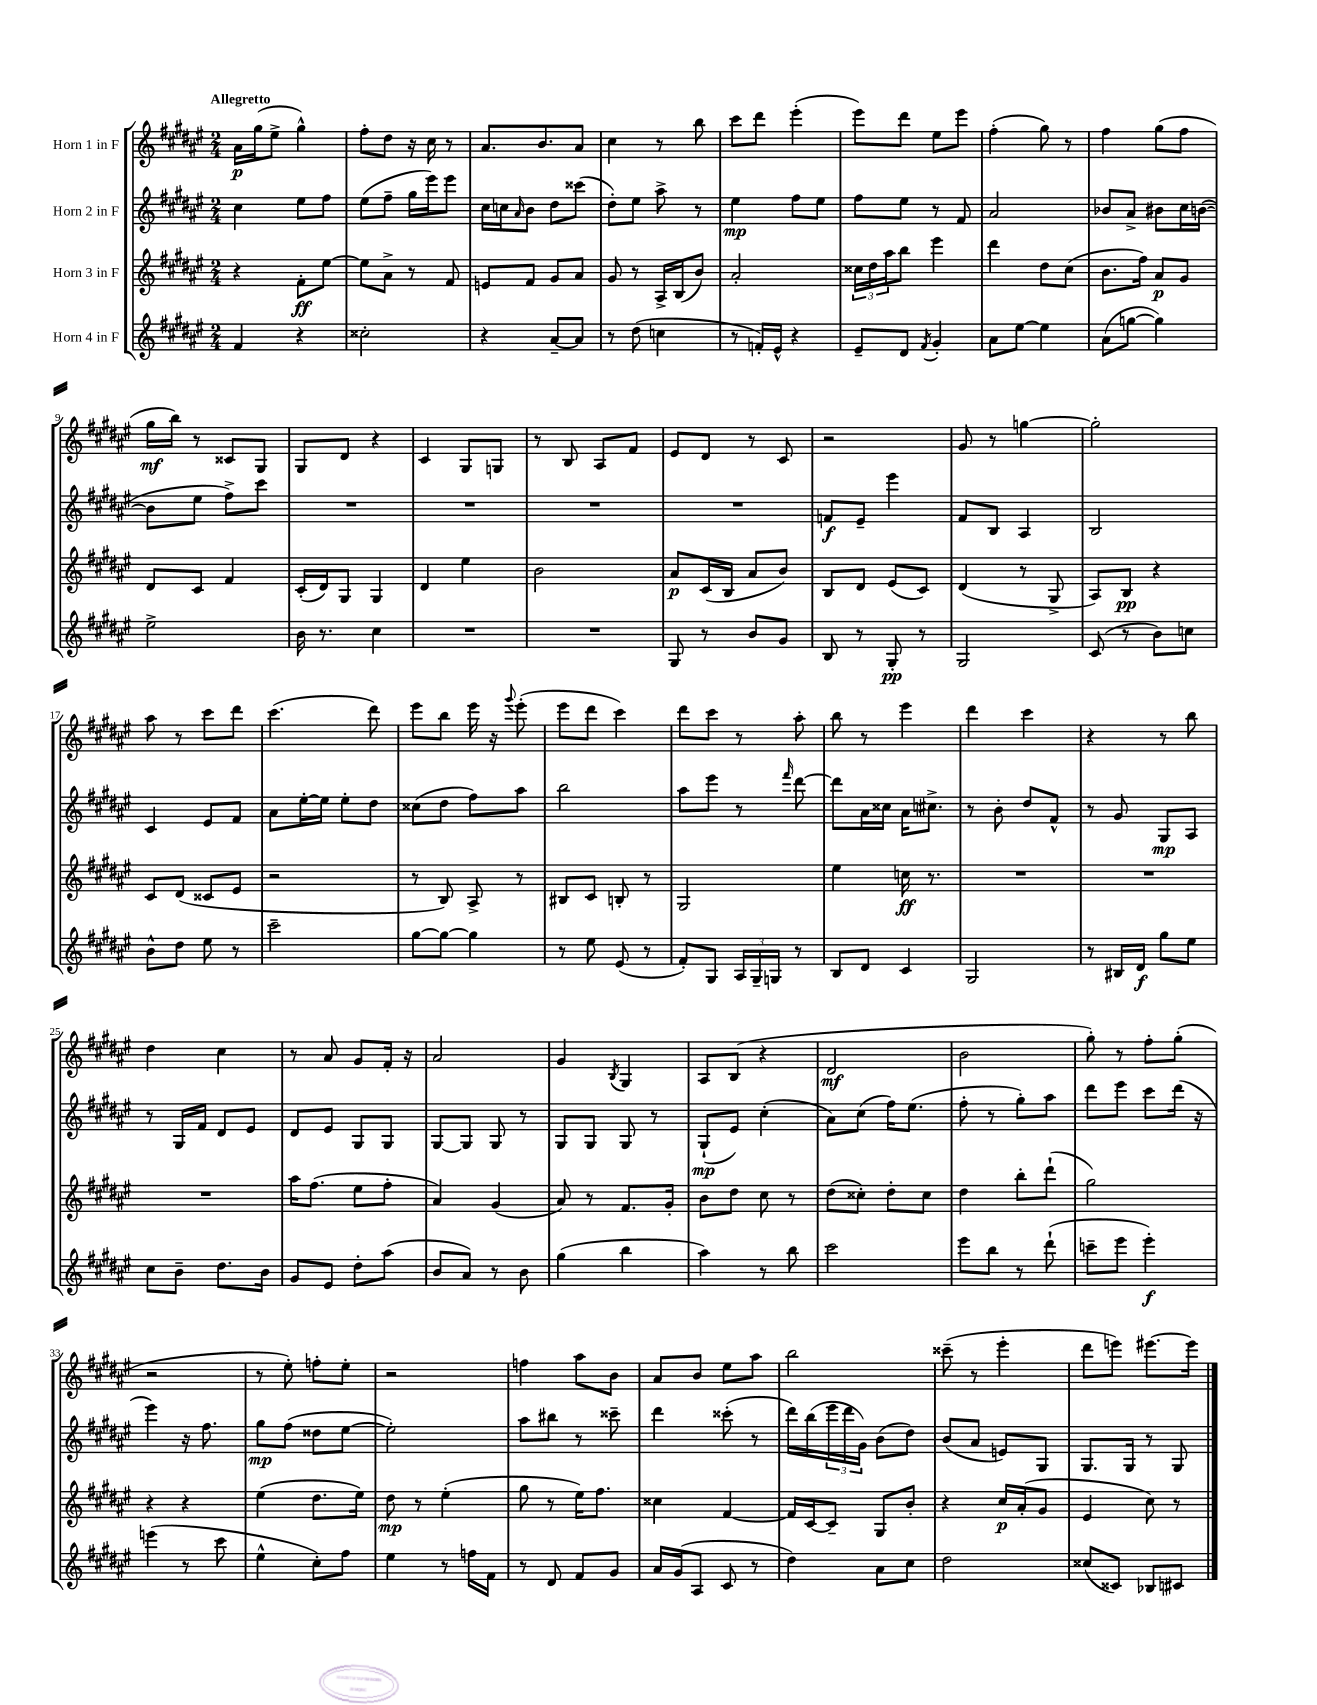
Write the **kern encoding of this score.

**kern	**kern	**kern	**kern
*staff4	*staff3	*staff2	*staff1
*clefG2	*clefG2	*clefG2	*clefG2
*k[f#c#g#d#a#e#]	*k[f#c#g#d#a#e#]	*k[f#c#g#d#a#e#]	*k[f#c#g#d#a#e#]
*M2/4	*M2/4	*M2/4	*M2/4
4f#/	4r	4cc#\	16a#\LL
.	.	.	(16gg#\J
.	.	.	8ee#^\J
4r	8f#'\L	8ee#\L	4gg#^^\)
.	[8ee#\J	8ff#\J	.
=	=	=	=
2cc##'\	8ee#\]L	(8ee#\L	8ff#'\L
.	8a#^\J	8ff#~\J	8dd#\J
.	8r	16gg#\LL	16r
.	.	16eee#\J)	16cc#\
.	8f#/	8eee#\J	8r
=	=	=	=
4r	8e/L	16cc#\LL	8.a#/L
.	.	16cc\J	.
.	.	16qqa#/	.
.	8f#/J	8b\J	.
.	.	.	8.b/
[8a#~/L	8g#/L	8dd#\L	.
8a#/]J	8a#/J	(8ccc##\J	8a#/J
=	=	=	=
8r	8g#/	8dd#'\L)	4cc#\
(8dd#\	8r	8ee#\J	.
4cc\	16A#^/LL	8aa#^\	8r
.	(16B/J	.	.
.	8b/J)	8r	8bb\
=	=	=	=
8r	2a#'/	4ee#\	8ccc#\L
16f'/LL)	.	.	8ddd#\J
16e#^^/JJ	.	.	.
4r	.	8ff#\L	(4eee#'\
.	.	8ee#\J	.
=	=	=	=
8e#~/L	24cc##\LL	8ff#\L	8eee#\L)
.	24dd#\	.	.
.	24aa#\J	.	.
8d#/J	8bb\J	8ee#\J	8ddd#\J
8qf#/	.	.	.
4g#'/	4eee#\	8r	8ee#\L
.	.	8f#/	8eee#\J
=	=	=	=
8a#\L	4ddd#\	2a#/	(4ff#'\
[8ee#\J	.	.	.
4ee#\]	8dd#\L	.	8gg#\)
.	(8cc#\J	.	8r
=	=	=	=
(8a#\L	8.b\L	8b-/L	4ff#\
[8gg\J	.	8a#^/J	.
.	16ff#\Jk)	.	.
4gg\])	8a#/L	8b#\L	(8gg#\L
.	8g#/J	16cc#\L	8ff#\J
.	.	([16b\JJ	.
=	=	=	=
2ee#^\	8d#/L	8b\]L	16gg#\LL
.	.	.	16bb\JJ)
.	8c#/J	8ee#\J	8r
.	4f#/	8ff#^\L)	8c##/L
.	.	8ccc#\J	8G#/J
=	=	=	=
16b\	(16c#'/LL	2r	8G#/L
8.r	16d#/J)	.	.
.	8G#/J	.	8d#/J
4cc#\	4G#/	.	4r
=	=	=	=
2r	4d#/	2r	4c#/
.	4ee#\	.	8G#/L
.	.	.	8G/J
=	=	=	=
2r	2b\	2r	8r
.	.	.	8B/
.	.	.	8A#/L
.	.	.	8f#/J
=	=	=	=
8G#/	8a#/L	2r	8e#/L
8r	(16c#/L	.	8d#/J
.	16B/JJ	.	.
8b/L	8a#/L	.	8r
8g#/J	8b/J)	.	8c#/
=	=	=	=
8B/	8B/L	8f/L	2r
8r	8d#/J	8e#~/J	.
8G#'/	(8e#/L	4eee#\	.
8r	8c#/J)	.	.
=	=	=	=
2G#/	(4d#/	8f#/L	8g#/
.	.	8B/J	8r
.	8r	4A#/	[4gg\
.	8G#^/	.	.
=	=	=	=
(8c#/	8A#/L)	2B/	2gg'\]
8r	8B/J	.	.
8b\L)	4r	.	.
8cc\J	.	.	.
=	=	=	=
8b^^\L	8c#/L	4c#/	8aa#\
8dd#\J	(8d#/J	.	8r
8ee#\	8c##/L	8e#/L	8ccc#\L
8r	8e#/J	8f#/J	8ddd#\J
=	=	=	=
2ccc#~\	2r	8a#\L	(4.ccc#\
.	.	[16ee#'\L	.
.	.	16ee#\]JJ	.
.	.	8ee#'\L	.
.	.	8dd#\J	8ddd#\)
=	=	=	=
[8gg#\L	8r	(8cc##\L	8eee#\L
8gg#\_J	8B/)	8dd#\J	8bb\J
4gg#\]	8A#^/	8ff#\L)	16eee#\
.	.	.	16r
.	.	.	8qqggg#/
.	8r	8aa#\J	(8eee#'\
=	=	=	=
8r	8B#/L	2bb\	8eee#\L
8ee#\	8c#/J	.	8ddd#\J
(8e#/	8B'/	.	4ccc#\)
8r	8r	.	.
=	=	=	=
8f#'/L)	2G#/	8aa#\L	8ddd#\L
8G#/J	.	8eee#\J	8ccc#\J
24A#/LL	.	8r	8r
24G#~/	.	.	.
24G/JJ	.	.	.
.	.	16qqfff#/	.
8r	.	[8ddd#\	8aa#'\
=	=	=	=
8B/L	4ee#\	8ddd#\]L	8bb\
8d#/J	.	16a#\L	8r
.	.	16cc##\JJ	.
4c#/	16cc\	16a#\LK	4eee#\
.	8.r	8.cc#^\J	.
=	=	=	=
2G#/	2r	8r	4ddd#\
.	.	8b'\	.
.	.	8dd#/L	4ccc#\
.	.	8f#^^/J	.
=	=	=	=
8r	2r	8r	4r
16B#/LL	.	8g#/	.
16d#/JJ	.	.	.
8gg#\L	.	8G#/L	8r
8ee#\J	.	8A#/J	8bb\
=	=	=	=
8cc#\L	2r	8r	4dd#\
8b~\J	.	16G#/LL	.
.	.	16f#/JJ	.
8.dd#\L	.	8d#/L	4cc#\
.	.	8e#/J	.
16b\Jk	.	.	.
=	=	=	=
8g#/L	16aa#\LK	8d#/L	8r
.	(8.ff#\J	.	.
8e#/J	.	8e#/J	8a#/
8dd#'\L	8ee#\L	8G#/L	8g#/L
(8aa#\J	8ff#'\J	8G#/J	16f#'/Jk
.	.	.	16r
=	=	=	=
8b/L	4a#/)	[8G#/L	2a#/
8a#/J)	.	8G#/]J	.
8r	(4g#/	8G#/	.
8b\	.	8r	.
=	=	=	=
(4gg#\	8a#/)	8G#/L	4g#/
.	8r	8G#/J	.
.	.	.	8qB/
4bb\	8.f#/L	8G#/	4G#/
.	.	8r	.
.	16g#'/Jk	.	.
=	=	=	=
4aa#\)	8b\L	(8G#`/L	8A#/L
.	8dd#\J	8e#/J)	(8B/J
8r	8cc#\	(4cc#'\	4r
8bb\	8r	.	.
=	=	=	=
2ccc#\	(8dd#\L	8a#\L)	2d#/
.	8cc##'\J)	(8cc#\J	.
.	8dd#'\L	16ff#\LK)	.
.	.	(8.ee#\J	.
.	8cc##\J	.	.
=	=	=	=
8eee#\L	4dd#\	8ff#'\	2b\
8bb\J	.	8r	.
8r	8bb'\L	8gg#'\L)	.
(8ddd#`\	(8ddd#`\J	8aa#\J	.
=	=	=	=
8ccc~\L	2gg#\)	8ddd#\L	8gg#'\)
8eee#\J	.	8eee#\J	8r
4eee#'\)	.	8ccc#\L	8ff#'\L
.	.	(16ddd#\Jk	(8gg#'\J
.	.	16r	.
=	=	=	=
(4eee\	4r	4eee#\)	2r
8r	4r	16r	.
.	.	8.ff#\	.
8ccc#\	.	.	.
=	=	=	=
4ee#^^\	(4ee#\	8gg#\L	8r
.	.	(8ff#\J	8ee#'\)
8cc#'\L)	8.dd#\L	8dd##\L	8ff'\L
8ff#\J	.	[8ee#\J	8ee#'\J
.	16ee#\Jk)	.	.
=	=	=	=
4ee#\	8dd#\	2ee#'\])	2r
.	8r	.	.
8r	(4ee#'\	.	.
16ff\LL	.	.	.
16f#\JJ	.	.	.
=	=	=	=
8r	8gg#\	8aa#\L	4ff\
8d#/	8r	8bb#\J	.
8f#/L	16ee#\LK)	8r	8aa#\L
.	8.ff#\J	.	.
8g#/J	.	8ccc##~\	8b\J
=	=	=	=
16a#/LL	4cc##\	4ddd#\	8a#/L
(16g#/J	.	.	.
8A#/J	.	.	8b/J
8c#/	[4f#/	(8ccc##'\	8ee#\L
8r	.	8r	8aa#\J
=	=	=	=
4dd#\)	16f#/]LL	16ddd#\LL)	2bb\
.	[16c#/J	(16bb\	.
.	8c#~/]J	24eee#\	.
.	.	24ddd#\	.
.	.	24g#\JJ)	.
8a#\L	8G#/L	(8b\L	.
8cc#\J	8b'/J	8dd#\J)	.
=	=	=	=
2dd#\	4r	(8b/L	(8ccc##~\
.	.	8a#/J	8r
.	16cc#/LL	8e/L)	4eee#'\
.	(16a#'/J	.	.
.	8g#/J	8G#/J	.
=	=	=	=
(8cc##/L	4e#/	8.G#/L	8ddd#\L
8c##/J)	.	.	8eee\J)
.	.	16G#/Jk	.
8B-/L	8cc#\)	8r	[8.eee#\L
8c#/J	8r	8G#/	.
.	.	.	16eee#\]Jk
==	==	==	==
*-	*-	*-	*-
